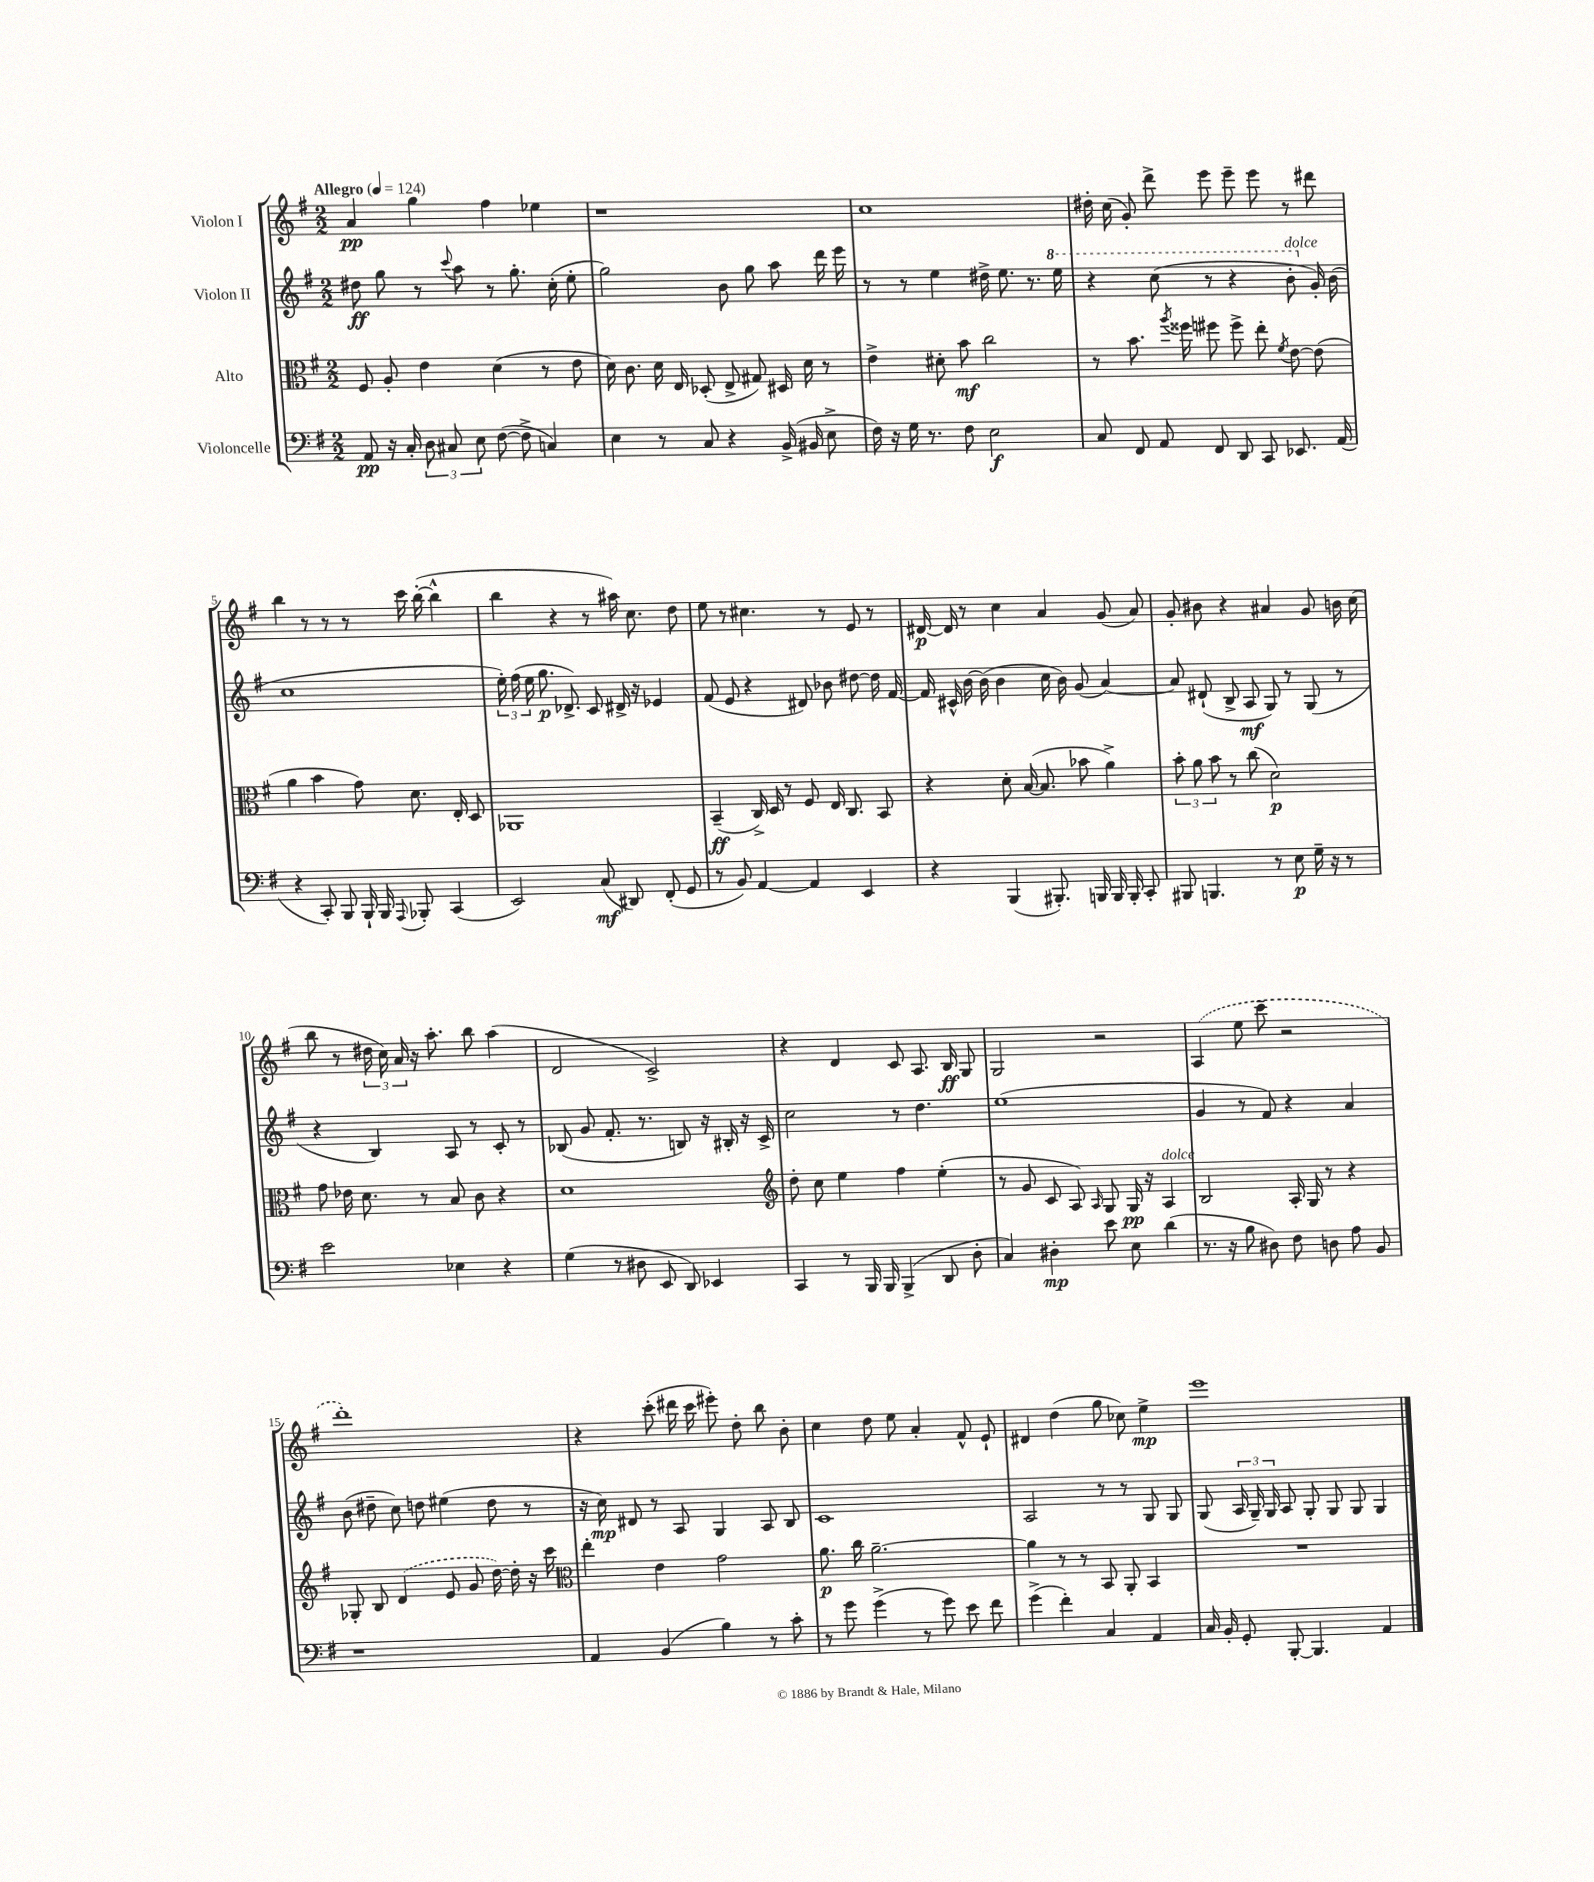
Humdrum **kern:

**kern	**kern	**kern	**kern
*staff4	*staff3	*staff2	*staff1
*clefF4	*clefC3	*clefG2	*clefG2
*k[f#]	*k[f#]	*k[f#]	*k[f#]
*M2/2	*M2/2	*M2/2	*M2/2
*MM124	*MM124	*MM124	*MM124
8AA	8F#	8dd#	4a
16r	8A'	8gg	.
16C'	.	.	.
12D	4e	8r	4gg
12C#	.	.	.
.	.	8qqccc	.
.	.	8aa	.
12E	.	.	.
([8F#	(4d	8r	4ff#
8F#^]	.	8.gg'	.
4C)	8r	.	4ee-
.	.	(16cc'	.
.	8e	8ee'	.
=	=	=	=
4E	16d)	2gg)	1r
.	8.c	.	.
8r	16d	.	.
.	16E	.	.
8C	(8D-'	.	.
4r	8E^	8b	.
.	8G#)	8gg	.
(16BB^	16D#	8aa	.
16BB#	16d	.	.
8E^	8r	16ddd	.
.	.	16eee	.
=	=	=	=
16F#)	4e^	8r	1cc
16r	.	.	.
16G	.	8r	.
8.r	.	.	.
.	8d#'	4ee	.
8F#	8b	.	.
2E	2cc	16dd#^	.
.	.	8.ee	.
.	.	8.r	.
.	.	16eee	.
=	=	=	=
8C	8r	4r	16dd#'
.	.	.	(16cc
8FF#	8.b	.	8g')
8AA	.	(8ccc	8ddd^
.	8qaa	.	.
.	16ff##	.	.
8FF#	8ff#	8r	8eee
8DD	8ff#^	4r	8eee~
8CC	8ee'	.	8eee
.	8qf#	.	.
8.EE-	[8e	8bb'	8r
.	(8e]	16g')	8ddd#
(16AA	.	(16b	.
=	=	=	=
4r	4a	1cc	4bb
8CC')	4b	.	8r
8BBB	.	.	8r
16BBB`	8g)	.	8r
16BBB	.	.	.
8qqAAA	.	.	.
8BBB-'	8.d	.	16ccc
.	.	.	([16bb'
(4CC	.	.	4bb^^]
.	16E'	.	.
.	8D	.	.
=	=	=	=
2EE)	1AA-	24ee')	4bb
.	.	(24ff#	.
.	.	24ee	.
.	.	8.gg	.
.	.	.	4r
.	.	8.d-^)	.
(8C	.	8c	8r
8DD#)	.	16d#^	16aa#)
.	.	16r	8.cc
(8FF#'	.	4e-	.
8GG	.	.	8dd
=	=	=	=
8r	(4BB~	(8f#	8ee
8BB)	.	8e	8r
[4AA	16C^)	4r	4.cc#
.	16D	.	.
.	8r	.	.
4AA]	8F#	8d#)	.
.	16E	8b-	8r
.	8.C	.	.
4EE	.	[8dd#	8e
.	8BB	16dd#]	8r
.	.	[16f#	.
=	=	=	=
4r	4r	16f#]	[16d#
.	.	16c#^^	16d#]
.	.	[16b	8r
.	.	(16b]	.
(4BBB	8d'	4b	4cc
.	([16B	.	.
.	8.B]	.	.
8.BBB#')	.	16cc	4a
.	.	16b)	.
.	8b-	(8g	.
16BBB	.	.	.
16BBB	4a^)	[4a)	(8g
16BBB'	.	.	.
8CC'	.	.	8a)
=	=	=	=
8BBB#	12b'	8a]	8g'
.	12a	.	.
4.BBB	.	(8d#`	8b#
.	12b	.	.
.	8r	8B^	4r
.	(8cc	8A	.
8r	2d)	8G)	4a#
8E	.	8r	.
16G~	.	(8G	8g
16r	.	.	.
8r	.	8r	16b
.	.	.	(16cc
=	=	=	=
2e	8g	4r	8bb
.	16e-	.	8r
.	8.d	.	.
.	.	4B)	24dd#
.	.	.	24cc)
.	.	.	24a
.	8r	.	16r
.	.	.	8.aa'
4E-	8B	8A	.
.	8c	8r	8bb
4r	4r	8c'	(4aa
.	.	8r	.
=	=	=	=
(4G	1d	(8B-	2d
.	.	8g	.
8r	.	8.f#'	.
8D#	.	.	.
.	.	8.r	.
8EE	.	.	2c^)
8DD)	.	8B)	.
4EE-	.	16r	.
.	.	16B#'	.
.	.	16r	.
.	.	16c^	.
=	=	=	=
*	*clefG2	*	*
4CC	8dd'	2cc	4r
.	8cc	.	.
8r	4ee	.	4d
16BBB	.	.	.
16BBB	.	.	.
(4BBB^	4ff#	8r	8c
.	.	4.dd	8.A
8DD	(4ee'	.	.
.	.	.	16B
8D'	.	.	8G
=	=	=	=
4C)	8r	(1ee	2G
.	8g	.	.
4D#'	8c	.	.
.	8A)	.	.
.	16qqA	.	.
8e	8G	.	2r
8E	16G	.	.
.	16r	.	.
(4d	4A	.	.
=	=	=	=
8.r	2B	4g	(4A
16r	.	.	.
8B	.	8r	8ee
8D#)	.	8f#)	8ccc~
8F#	16A'	4r	2r
.	16G	.	.
8D	8r	.	.
8A	4r	4a	.
8BB	.	.	.
=	=	=	=
1r	8G-'	(8b	1ddd')
.	8B	8dd#~	.
.	(4d	8cc)	.
.	.	8dd	.
.	8e	(4ee#	.
.	8g	.	.
.	[16dd)	8dd	.
.	16dd']	.	.
.	16r	8r	.
.	16ccc	.	.
=	=	=	=
*	*clefC3	*	*
4AA	4ee'	16r	4r
.	.	16cc)	.
.	.	8d#	.
(4BB	4e	8r	(8ccc'
.	.	8A	16ddd#
.	.	.	16ccc
4B)	2g	4G	8eee#')
.	.	.	8dd'
8r	.	8A	8bb
8c'	.	8B	8b'
=	=	=	=
8r	8.a	1c	4cc
8g	.	.	.
.	16cc	.	.
(4g^	[2.a~	.	8dd
.	.	.	8ee
8r	.	.	4a'
8g)	.	.	.
8e	.	.	8f#^^
8f#	.	.	8e`
=	=	=	=
(4g^	4a]	2A	4d#
4f#')	8r	.	(4dd
.	8r	.	.
4C	8BB	8r	8gg
.	8AA'	8r	8cc-)
4AA	4BB	8G	4ee^
.	.	8G	.
=	=	=	=
16C	1r	(8G	1eee
16BB'	.	.	.
8GG'	.	24A	.
.	.	24G~)	.
.	.	24G	.
[8BBB'	.	8A	.
4.BBB]	.	8G'	.
.	.	8G	.
.	.	8G	.
4AA	.	4G	.
==	==	==	==
*-	*-	*-	*-
